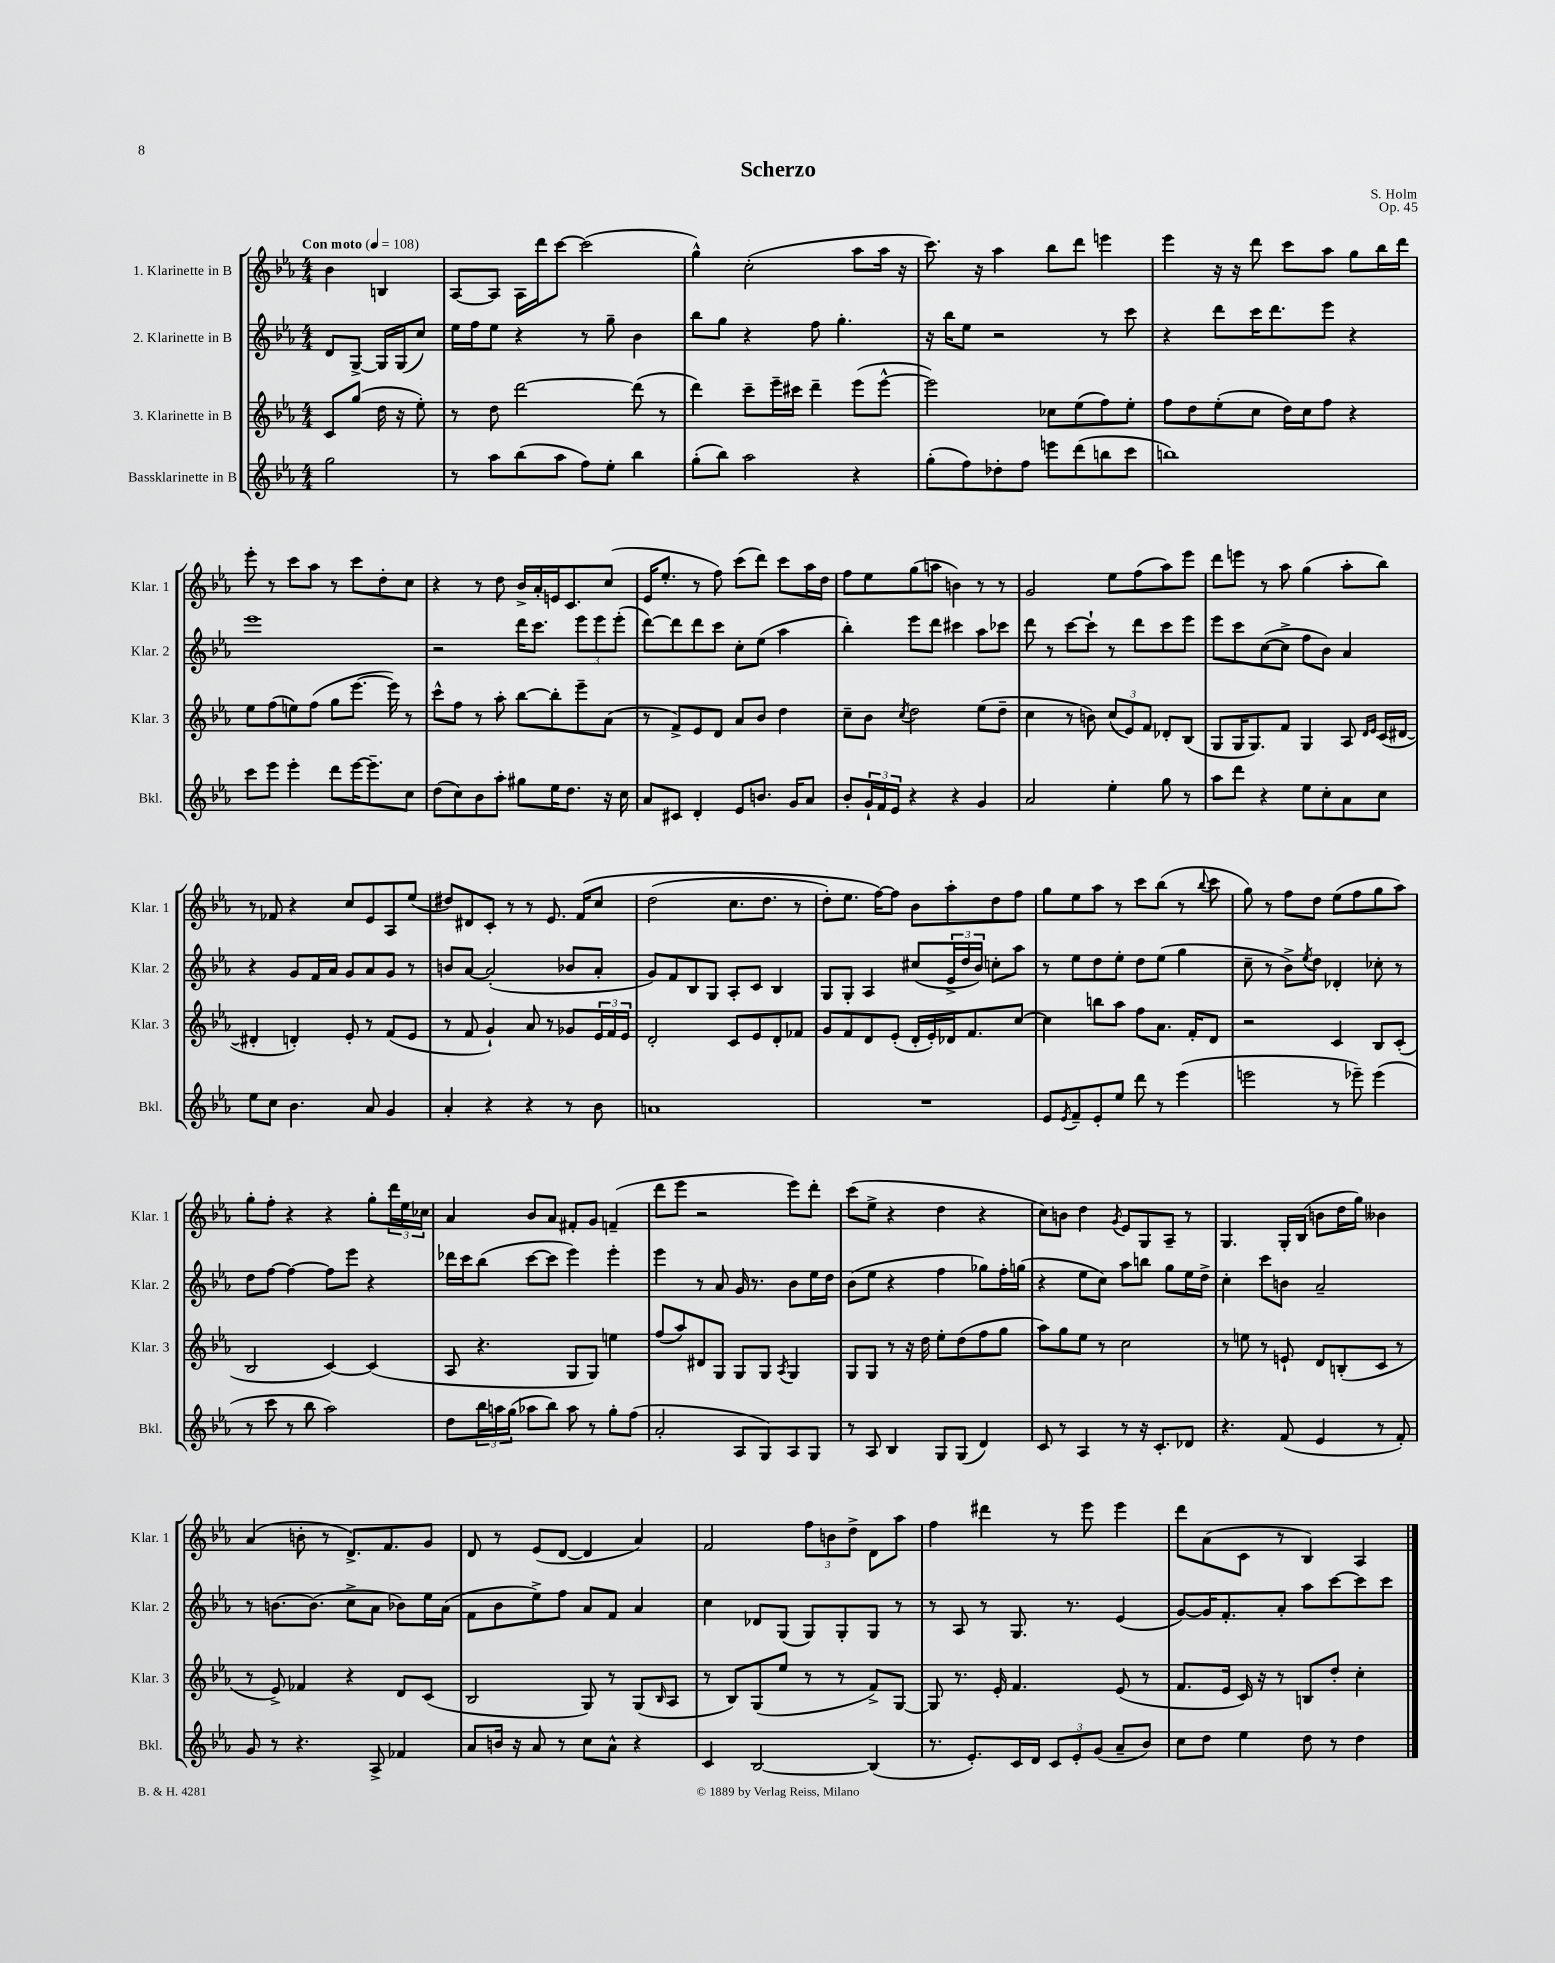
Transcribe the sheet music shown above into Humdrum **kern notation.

**kern	**kern	**kern	**kern
*staff4	*staff3	*staff2	*staff1
*clefG2	*clefG2	*clefG2	*clefG2
*k[b-e-a-]	*k[b-e-a-]	*k[b-e-a-]	*k[b-e-a-]
*M4/4	*M4/4	*M4/4	*M4/4
*MM108	*MM108	*MM108	*MM108
2gg\	8c/L	8d/L	4b-\
.	(8gg/J	[8G^/J	.
.	16dd\	16G/]LL	4B/
.	16r	(16G/J	.
.	8ee-'\)	8cc/J)	.
=	=	=	=
8r	8r	16ee-\LL	[8A-/L
.	.	16ff\J	.
8aa-\L	8dd\	8ee-\J	8A-/]J
(8bb-\	[2ddd\	4r	16A-\LL
.	.	.	16ddd\J
8aa-\J	.	.	[8ccc\J
8ff\L)	.	8r	(2ccc\]
8ee-'\J	.	8gg~\	.
4bb-\	(8ddd\]	4b-\	.
.	8r	.	.
=	=	=	=
(8gg'\L	4ddd\)	8bb-\L	4gg^^\)
8bb-\J)	.	8gg\J	.
2aa-\	8ccc~\L	4r	(2cc'\
.	16eee-~\L	.	.
.	16ccc#\JJ	.	.
.	4ddd~\	8ff\	.
.	.	4.gg'\	.
4r	(8eee-\L	.	8aa-\L
.	[8eee-^^\J	.	16aa-\Jk
.	.	.	16r
=	=	=	=
(8gg'\L	2eee-\])	16r	8.ccc\)
.	.	16bb-\LK	.
8ff\)	.	8ee-\J	.
.	.	.	16r
8dd-'\	.	2r	4aa-\
8ff\J	.	.	.
8eee\L	8cc-\L	.	8bb-\L
(8ddd\	(8ee-\	.	8ddd\J
8bb\	8ff\)	8r	4eee\
8ccc\J	8ee-'\J	8ccc\	.
=	=	=	=
1bb)	8ff\L	4r	4eee-\
.	8dd\	.	.
.	(8ee-'\	8ddd\L	16r
.	.	.	16r
.	8cc\J	16ccc\K	8ddd\
.	.	8.ddd\	.
.	16dd\LL)	.	8ccc\L
.	16cc\J	.	.
.	8ff\J	8eee-\J	8aa-\J
.	4r	4r	8gg\L
.	.	.	16bb-\L
.	.	.	16ddd\JJ
=	=	=	=
8ccc\L	8ee-\L	1eee-	8eee-'\
8eee-\J	(8ff\	.	8r
4eee-'\	8ee\)	.	8ccc\L
.	(8ff\J	.	8aa-\J
8ddd\L	8gg\L	.	8r
[16eee-\K	[8.eee-\J	.	8ccc\L
8.eee-~\]	.	.	.
.	.	.	8dd'\
.	16eee-\])	.	.
8cc\J	8r	.	8cc\J
=	=	=	=
(8dd\L	8ccc^^\L	2r	4r
8cc\)	8ff\J	.	.
8b-\	8r	.	8r
8aa-'\J	8aa-'\	.	8dd\
8gg#\L	[8bb-\L	16ddd\LK	16b-^/LL
.	.	8.ccc\J	16a-'/
16ee-\K	8bb-'\]	.	16e/J
8.dd\J	.	.	8.c/
.	8eee-~\	12eee-\L	.
.	.	12eee-\	.
16r	(8a-\J	.	(8cc/J
.	.	(12eee-'\J	.
16cc\	.	.	.
=	=	=	=
8a-/L	8r	[8ddd\L)	16e-/LK
.	.	.	8.ee-'/J
8c#/J	8f^/L)	8ddd\]	.
4d'/	8e-/	8ddd\	8r
.	8d/J	8ccc\J	8ff\)
8e-/L	8a-/L	8cc'\L	(8ccc\L
8.b/J	8b-/J	(8ee-\J	8ddd\J)
.	4dd\	4aa-\	8ccc\L
16g/LK	.	.	.
8a-/J	.	.	16aa-\L
.	.	.	16dd\JJ
=	=	=	=
8b-'/L	8cc~\L	4bb-'\)	8ff\L
24g`/L	8b-\J	.	8ee-\
24f/	.	.	.
24e-/JJ	.	.	.
.	8qcc/	.	.
4r	2dd\	8eee-\L	(8gg\
.	.	8ddd\J	8aa\J
4r	.	4ccc#\	4b\)
4g/	(8ee-\L	8aa-\L	8r
.	8dd~\J	8ccc-\J	8r
=	=	=	=
2a-/	4cc\	8ddd\	2g/
.	.	8r	.
.	8r	[8ccc\L	.
.	8b\)	8ccc`\]J	.
4ee-'\	(12cc/L	8r	8ee-\L
.	12e-/)	.	.
.	.	8ddd\L	(8ff\
.	12f/J	.	.
8gg\	8d-'/L	8ccc\	8aa-\)
8r	(8B-/J	8eee-\J	8eee-\J
=	=	=	=
8aa-\L	8G/L	8eee-\L	8ddd\L
8ddd\J	16G/K	8ccc\	8eee\J
.	8.G/)	.	.
4r	.	([8cc\	8r
.	8f/J	8cc^\]J	8aa-\
8ee-\L	4G/	8ff\L	(4gg\
8cc'\	.	8b-\J)	.
8a-\	8A-/	4a-/	8aa-'\L
.	16qqd/LL	.	.
.	16qqe-/JJ	.	.
8cc\J	(16c/LL	.	8bb-\J)
.	[16d#/JJ	.	.
=	=	=	=
8ee-\L	4d#'/]	4r	8r
8cc\J	.	.	8f-/
4.b-\	4d'/)	8g/L	4r
.	.	16f/L	.
.	.	16a-/JJ	.
.	8e-'/	8g/L	8cc/L
8a-/	8r	8a-/	8e-/
4g/	(8f/L	8g/J	8A-/
.	8e-/J	8r	(8ee-/J
=	=	=	=
4a-'/	8r	8b/L	8dd#/L)
.	8f/	[8a-/J	8d#/
4r	4g`/)	(2a-'/]	8c'/J
.	.	.	8r
4r	8a-/	.	8r
.	8r	.	8.e-/
8r	8g-/L	8b-/L	.
.	.	.	&(16f/LK
8b-\	24e-/L	8a-'/J	8cc/J
.	24f/	.	.
.	24e-/JJ	.	.
=	=	=	=
1a	2d'/	8g/L)	(2dd\
.	.	8f/	.
.	.	8B-/	.
.	.	8G/J	.
.	8c/L	8A-'/L	8.cc\L
.	8e-/	8c/J	.
.	.	.	8.dd\J
.	8d'/	4B-/	.
.	8f-/J	.	8r
=	=	=	=
1r	8g/L	8G/L	8dd'\L)
.	8f/	8G'/J	8.ee-\J
.	8d/	4A-/	.
.	.	.	[16ff\LK&)
.	(8e-'/J	.	8ff\]J
.	16d'/LL	(8cc#/L	8b-\L
.	16e-'/)	.	.
.	16d-/J	24e-^/L	8aa-'\
.	.	24dd/	.
.	8.f/	.	.
.	.	24b-/JJ)	.
.	.	8cc'\L	8dd\
.	[8cc/J	8aa-\J	8ff\J
=	=	=	=
8e-/L	4cc\]	8r	8gg\L
8qe-/	.	.	.
8f~/	.	8ee-\L	8ee-\
8e-'/	8bb\L	8dd\	8aa-\J
8ee-/J	8aa-\J	8ee-'\J	8r
8ddd\	8ff\L	8dd\L	8ccc\L
8r	8.a-\J	(8ee-\J	(8bb-\J
(4eee-\	.	4gg\	8r
.	16f'/LK	.	.
.	.	.	8qqbb-/
.	8d/J	.	8ccc\
=	=	=	=
2eee\	2r	8cc~\	8gg\)
.	.	8r	8r
.	.	8b-^\L)	8ff\L
.	.	8qee-/	.
.	.	8dd\J	8dd\J
8r	4c/	4d-'/	(8ee-\L
8eee-~\)	.	.	8ff\
(4eee-\	8B-/L	8cc-'\	8gg\
.	(8c'/J	8r	8aa-\J)
=	=	=	=
8r	2B-/	8dd\L	8gg'\L
8ccc\	.	[8ff\J	8ff'\J
8r	.	4ff\_	4r
8bb-\	.	.	.
2aa-\)	[4c/)	8ff\]L	4r
.	.	8eee-\J	.
.	(4c/]	4r	8gg'\L
.	.	.	24ddd\L
.	.	.	24ee-\
.	.	.	24cc-\JJ
=	=	=	=
8dd\L	8A-/	16ddd-\LL	4a-/
.	.	16ccc\J	.
24bb-\L	4.r	(8bb-\J	.
24aa\	.	.	.
(24gg\JJ	.	.	.
8aa-\L	.	[8ccc\L	8b-/L
8bb-\J)	.	8ccc\]J	8a-/J
8aa-\	8G/L	4eee-\)	8f#'/L
8r	8G/J)	.	8g/J
8gg'\L	4ee\	4eee-'\	(4f~/
(8ff\J	.	.	.
=	=	=	=
2a-'/	(8ff/L	4eee-\	8ddd\L
.	8aa-/)	.	8eee-\J
.	8d#/	8r	2r
.	8G/J	8a-/	.
8A-/L	8G/L	16g/	.
.	.	8.r	.
8G/)	8G/J	.	.
.	8qA-/	.	.
8A-/	4G/	8b-\L	8eee-\L)
8G/J	.	16ee-\L	8ddd'\J
.	.	16dd\JJ	.
=	=	=	=
8r	8G/L	(8b-\L	(8ccc\L
8A-/	8G/J	8ee-\J	8ee-^\J
4B-/	8r	4r	4r
.	16r	.	.
.	16dd\	.	.
8G/L	8ee-'\L	4ff\	4dd\
(8G/J	(8dd\	.	.
4d/)	8ff\	8gg-\L)	4r
.	8gg\J	16ff'\L	.
.	.	(16gg\JJ	.
=	=	=	=
8c/	8aa-\L)	4r	8cc\L)
8r	8gg\	.	8b\J
4A-/	8ee-\J	8ee-\L	4dd\
.	8r	8cc\J)	.
.	.	.	8qg/
8r	2cc\	8aa-\L	8e-/L
16r	.	8bb\J	8G/
8.c'/L	.	.	.
.	.	8gg\L	8A-~/J
8d-/J	.	16ee-\L	8r
.	.	16dd^\JJ	.
=	=	=	=
4.r	8r	4cc'\	4.G/
.	8ee\	.	.
.	8r	8ccc\L	.
(8f/	8e`/	8b\J	16G'/LL
.	.	.	(16B-/JJ
4e-/	8d/L	2a-~/	8b\L
.	(8B'/	.	16dd\L
.	.	.	16gg\JJ)
8r	8c/J	.	4b--\
8f'/)	8r	.	.
=	=	=	=
8g/	8r	8r	(4a-/
8r	8e-^/)	[8.b\L	.
4.r	4f-/	.	8b'\
.	.	(8.b\]J	.
.	.	.	8r
.	4r	8cc^\L	8.d^/L)
8A-^/	.	8a-\J	.
.	.	.	8.f/
4f-/	8d/L	8b-\L)	.
.	(8c/J	16ee-\L	8g/J
.	.	(16a-\JJ	.
=	=	=	=
8a-/L	2B-/	8f\L	8d/
16b/Jk	.	8b-\	8r
16r	.	.	.
8a-/	.	8ee-^\)	(8e-/L
8r	.	8ff\J	[8d/J
8cc\L	8G/)	8a-/L	4d/]
8a-^^\J	8r	8f/J	.
4r	(8G/L	4a-/	4a-/)
.	16qqB-/	.	.
.	8A-/J	.	.
=	=	=	=
4c/	8r	4cc\	2f/
.	8B-/L)	.	.
[2B-/	(8G/	8d-/L	.
.	8ee-/J	(8G/J	.
.	8r	8G/L)	12ff\L
.	.	.	12b\
.	8r	8G'/	.
.	.	.	12dd^\J
(4B-/]	8f^/L)	8G/J	8d\L
.	[8G/J	8r	8aa-\J
=	=	=	=
8.r	8G/]	8r	4ff\
.	8.r	8A-/	.
8.e-'/L)	.	.	.
.	.	8r	4ddd#\
.	16e-'/	.	.
16c/L	4.f/	8.G/	.
16d/JJ	.	.	.
12c/L	.	.	8r
.	.	8.r	.
12e-'/	.	.	.
.	.	.	8eee-\
(12g/J	.	.	.
8a-~/L	(8e-/	(4e-/	4eee-\
8b-/J)	8r	.	.
=	=	=	=
8cc\L	8.f/L	[8g/L)	8ddd\L
8dd\J	.	16g/]K	(8a-\
.	16e-/Jk	8.f'/	.
4ee-\	16c/)	.	8c\J
.	16r	.	.
.	8r	8a-'/J	8r
8dd\	8B/L	8aa-\L	4B-/)
8r	8dd'/J	[8ccc\	.
4dd\	4cc'\	8ccc\]	4A-/
.	.	8ccc\J	.
==	==	==	==
*-	*-	*-	*-
